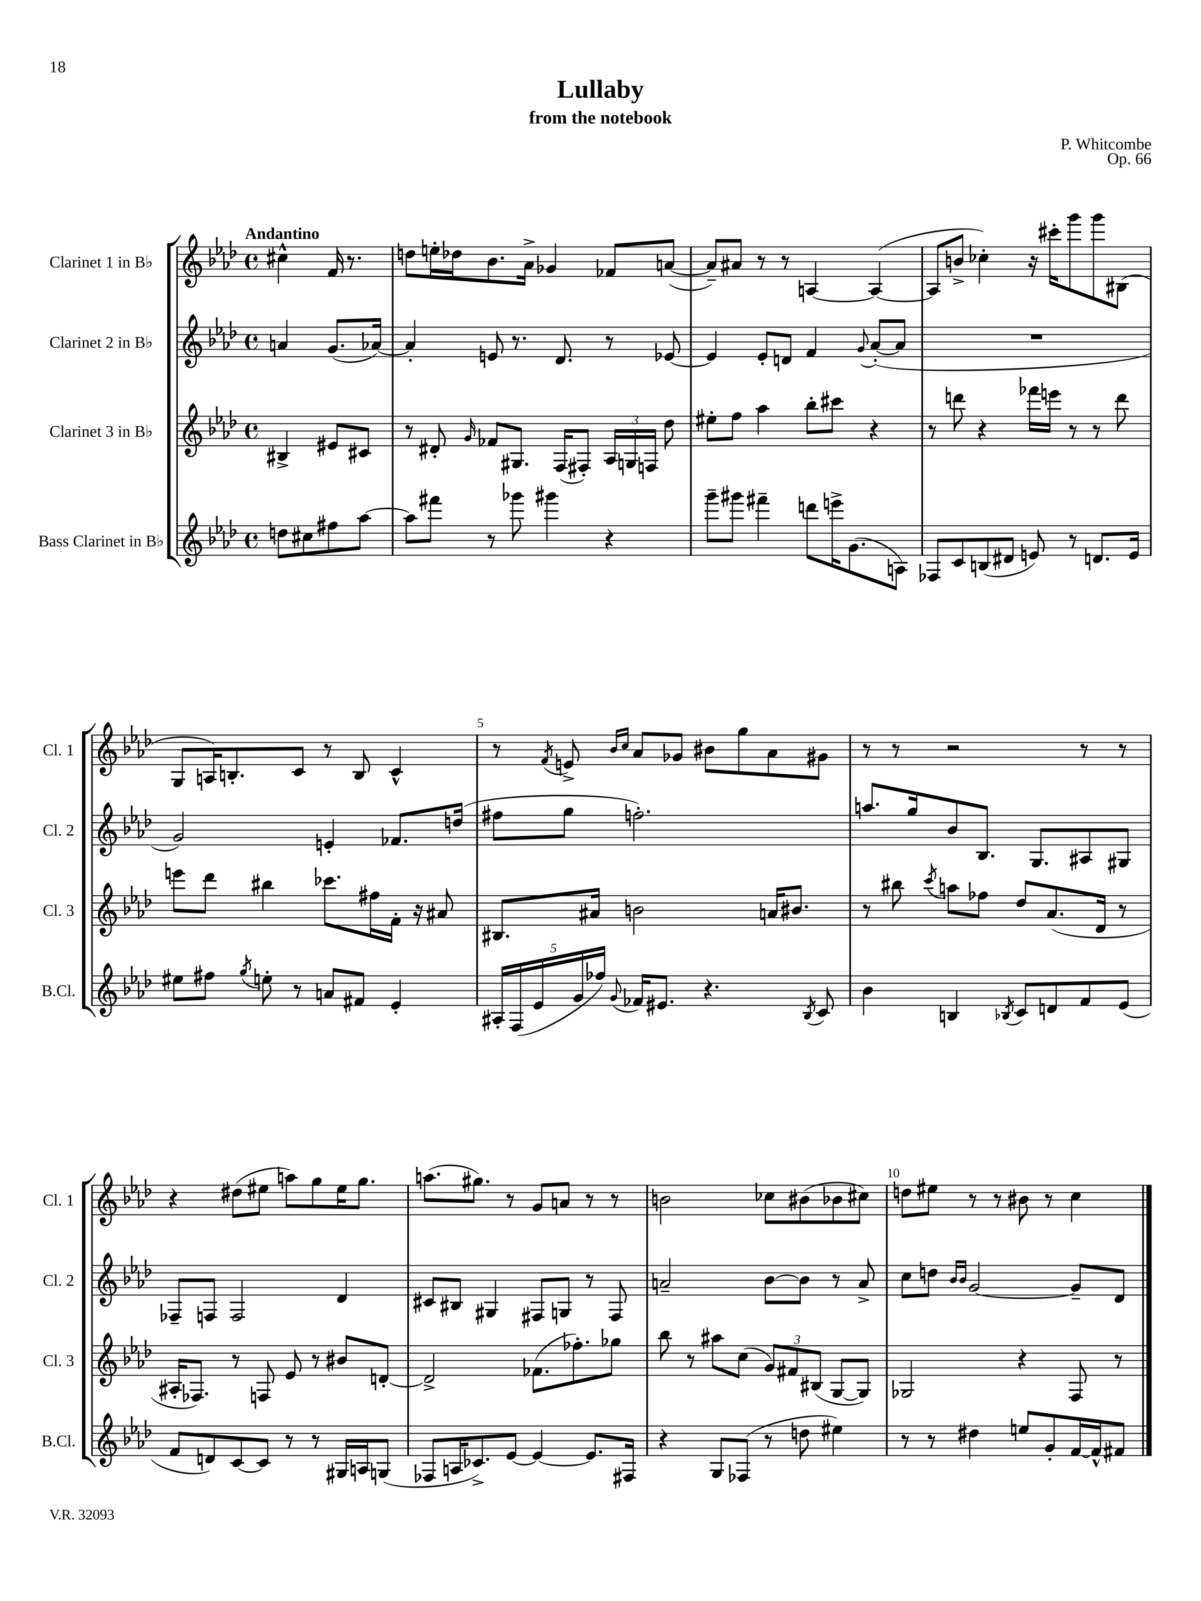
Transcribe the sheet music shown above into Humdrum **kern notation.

**kern	**kern	**kern	**kern
*staff4	*staff3	*staff2	*staff1
*clefG2	*clefG2	*clefG2	*clefG2
*k[b-e-a-d-]	*k[b-e-a-d-]	*k[b-e-a-d-]	*k[b-e-a-d-]
*M4/4	*M4/4	*M4/4	*M4/4
*met(c)	*met(c)	*met(c)	*met(c)
8dd	4B#^	4a	4cc#^^
8cc#	.	.	.
8ff#	8e#	(8.g	16f
.	.	.	8.r
[8aa-	8c#	.	.
.	.	[16a-)	.
=	=	=	=
8aa-]	8r	4a-']	8dd
8fff#	8d#'	.	16ee'
.	.	.	16dd-
.	16qqg	.	.
8r	8f-	8e	8.b-
8ggg-	8.G#	8.r	.
.	.	.	16a-^
4ggg#	.	.	4g-
.	(16F	8.d-	.
.	8F#')	.	.
4r	24A-	8r	8f-
.	24G	.	.
.	24F	.	.
.	8dd-	[8e-	([8a
=	=	=	=
8ggg~	8ee#'	4e-]	8a~])
8ggg#	8ff	.	8a#
4fff#~	4aa-	8e-'	8r
.	.	8d	8r
8ddd	8bb-'	4f	[4A
16eee^	8ccc#	.	.
(8.g	.	.	.
.	.	8qqg	.
.	4r	([8a-'	(4A_
8A)	.	8a-]	.
=	=	=	=
8F-	8r	1r	8A]
8c	8ddd	.	8b^
(8B	4r	.	4cc-')
8d#	.	.	.
8e)	16fff-	.	16r
.	16eee	.	16ccc#'
8r	8r	.	8ggg
8.d	8r	.	8ggg
.	8ddd	.	(8B#
16e	.	.	.
=	=	=	=
8ee#	8eee	2g)	8G
8ff#	8ddd-	.	16A)
.	.	.	8.B'
8qgg	.	.	.
8ee'	4bb#	.	.
8r	.	.	8c
8a	8.ccc-	4e'	8r
8f#	.	.	8B
.	16ff#	.	.
4e-'	16f'	8.f-	4c^^
.	16r	.	.
.	8a#	.	.
.	.	(16dd	.
=	=	=	=
20A#'	8.B#	8ff#	8r
(20F	.	.	.
20e-	.	.	.
.	.	.	8qf
.	.	8gg	8e^
20g	.	.	.
.	16a#	.	.
20ff-)	.	.	.
.	.	.	16qqb-
8qqg	.	.	16qqcc
16f-	2b	2.ff')	8a-
8.e#	.	.	.
.	.	.	8g-
4.r	.	.	8b#
.	.	.	8gg
.	16a	.	8a-
.	8.b#	.	.
8qB-	.	.	.
8c	.	.	8g#
=	=	=	=
4b-	8r	8.aa	8r
.	8bb#	.	8r
.	.	16gg	.
.	8qccc	.	.
4B	8aa	8b-	2r
.	8ff-	8.B-	.
8qB-	.	.	.
8c	8dd-	.	.
.	.	8.G	.
8d	(8.a-	.	.
8f	.	8A#	8r
.	16d-	.	.
(8e-	8r	8G#	8r
=	=	=	=
8f	16A#'	8F-~	4r
.	8.F-)	.	.
8d)	.	8F	.
[8c	8r	2F	(8dd#
8c]	8F	.	8ee#
8r	8e-	.	8aa)
8r	8r	.	8gg
16G#	8b#	4d-	16ee#
16A	.	.	8.gg
(8G	[8d'	.	.
=	=	=	=
8F-	2d^]	8c#	(8.aa
16A	.	8B#	.
8.c-^)	.	.	8.gg#)
.	.	4G#	.
[8e-	.	.	8r
4e-_	(8.f-	8F#	8g
.	.	8G	8a
.	8.ff-')	.	.
8.e-]	.	8r	8r
.	8gg-	8F#	8r
16F#	.	.	.
=	=	=	=
4r	8bb-	2a~	2b
.	8r	.	.
8G	8aa#	.	.
(8F-	(8cc	.	.
8r	12g)	[8b-	8cc-
.	12f#	.	.
8dd	.	8b-]	(8b#
.	(12B#	.	.
4ee#)	[8G	8r	8b-
.	8G])	8a^	8cc#)
=	=	=	=
8r	2G-	8cc	8dd
8r	.	8dd	8ee#
.	.	16qqb-	.
.	.	16qqb-	.
4dd#	.	[2g	8r
.	.	.	8r
8ee	4r	.	8b#
8g'	.	.	8r
[16f	8F	8g~]	4cc
16f^^]	.	.	.
8f#	8r	8d-	.
==	==	==	==
*-	*-	*-	*-
